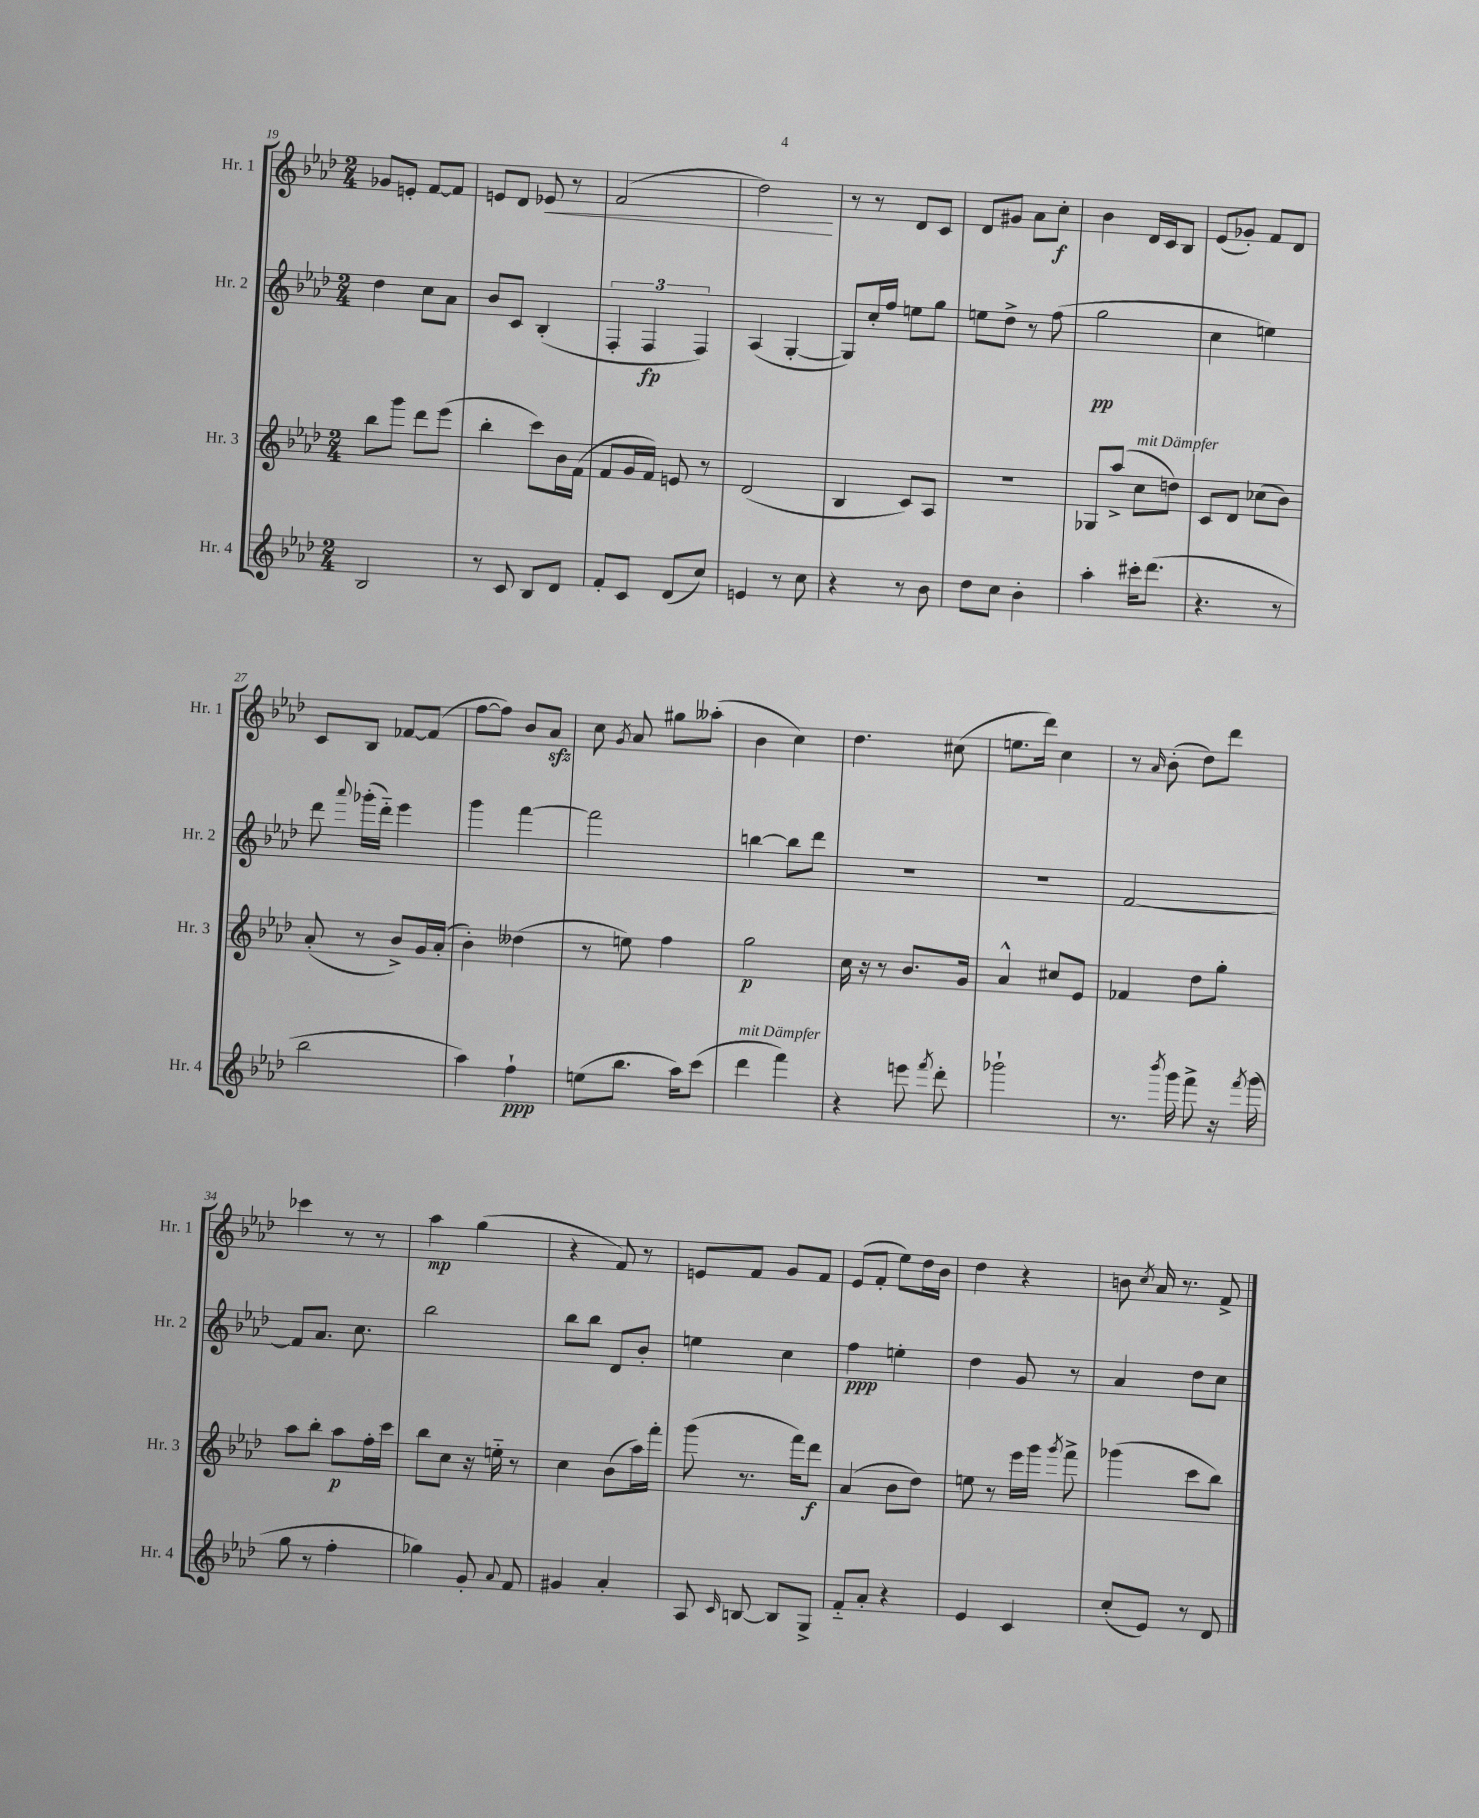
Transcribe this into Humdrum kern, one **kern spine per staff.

**kern	**kern	**kern	**kern
*staff4	*staff3	*staff2	*staff1
*clefG2	*clefG2	*clefG2	*clefG2
*k[b-e-a-d-]	*k[b-e-a-d-]	*k[b-e-a-d-]	*k[b-e-a-d-]
*M2/4	*M2/4	*M2/4	*M2/4
2B-	8bb-	4dd-	8g-
.	8ggg	.	8e'
.	8ddd-	8cc	[8f
.	(8eee-	8a-	8f]
=	=	=	=
8r	4bb-'	8b-	8e
8c	.	8c	8d-
8B-	8ccc)	(4B-'	8e-
8d-	16b-	.	8r
.	(16f	.	.
=	=	=	=
8f'	8f	6F'	(2f
8c	16g	.	.
.	.	6F	.
.	16f)	.	.
(8d-	8e	.	.
.	.	6F)	.
8cc)	8r	.	.
=	=	=	=
4e	(2d-	(4A-	2dd-)
8r	.	[4G'	.
8cc	.	.	.
=	=	=	=
4r	4B-	8G])	8r
.	.	16cc'	8r
.	.	16ff	.
8r	8c)	8ee	8d-
8b-	8A-	8gg	8c
=	=	=	=
8dd-	2r	8ee	8d-
8cc	.	8dd-^	8g#
4b-'	.	8r	8a-
.	.	(8ff	8cc'
=	=	=	=
4aa-'	8G-	2gg	4b-
.	(8aa-^	.	.
16ccc#'	8cc	.	16d-
(8.ddd-	.	.	16c
.	8dd)	.	8B-
=	=	=	=
4.r	8c	4cc	(8e-
.	8d-	.	8g-')
.	(8cc-	4ee)	8f
8r	8b-)	.	8d-
=	=	=	=
2bb-	(8a-'	8ddd-	8c
.	.	8qqaaa-	.
.	8r	(16ggg-'	8B-
.	.	16ddd-'~)	.
.	8b-^)	4eee-	[8f-
.	16g	.	(8f-]
.	(16a-'	.	.
=	=	=	=
4aa-)	4b-')	4ggg	[8ff
.	.	.	8ff])
4ff`	(4dd--	[4fff	8b-
.	.	.	8a-
=	=	=	=
(8ee	8r	2fff]	8cc
.	.	.	8qg
8.bb-	8ee)	.	8a-
.	4ff	.	8gg#
16aa-)	.	.	.
(8ccc	.	.	(8aa--'
=	=	=	=
4ddd-	2gg	[4bb	4b-
4fff)	.	8bb]	4cc)
.	.	8ddd-	.
=	=	=	=
4r	16cc	2r	4.dd-
.	16r	.	.
.	8r	.	.
8eee	8.b-	.	.
8qfff	.	.	.
8ddd-'	.	.	(8cc#
.	16g	.	.
=	=	=	=
2ggg-`	4a-^^	2r	8.ee
.	.	.	16ddd-)
.	8cc#	.	4cc
.	8e-	.	.
=	=	=	=
8.r	4f-	[2f	8r
.	.	.	16qqa-
.	.	.	(8b-'
8qbbb-	.	.	.
16ggg	.	.	.
8fff^	8dd-	.	8dd-)
16r	8gg'	.	8ddd-
8qfff	.	.	.
(16ggg	.	.	.
=	=	=	=
8gg	8aa-	8f]	4ccc-
8r	8bb-'	8.a-	.
4ff'	8aa-	.	8r
.	.	8.cc	.
.	16ff'	.	8r
.	16ccc	.	.
=	=	=	=
4gg-)	8bb-	2bb-	4aa-
.	8cc	.	.
8g'	16r	.	(4gg
.	16ee'~	.	.
8qqa-	.	.	.
8f	8r	.	.
=	=	=	=
4g#	4cc	8bb-	4r
.	.	8bb-	.
4a-'	(8b-	8d-	8f)
.	16aa-)	8b-'	8r
.	16fff'	.	.
=	=	=	=
8A-	(8ggg	4ee	8e
16qqc	.	.	.
[8B	8.r	.	8f
8B]	.	4cc	8g
.	16fff)	.	.
8G^	8ddd-	.	8f
=	=	=	=
8f'~	(4a-	4ff	(8e-
8a-'	.	.	8f'
4r	8b-	4ee'	8ee-)
.	8dd-)	.	16dd-
.	.	.	16b-
=	=	=	=
4e-	8ee	4dd-	4dd-
.	8r	.	.
4c	16eee-	8g	4r
.	16ggg	.	.
.	8qggg	.	.
.	8fff^	8r	.
=	=	=	=
(8cc'	(4ggg-	4a-	8b
.	.	.	8qcc
8e-)	.	.	16a-
.	.	.	8.r
8r	8ccc	8dd-	.
8d-	8bb-)	8cc	8f^
==	==	==	==
*-	*-	*-	*-
